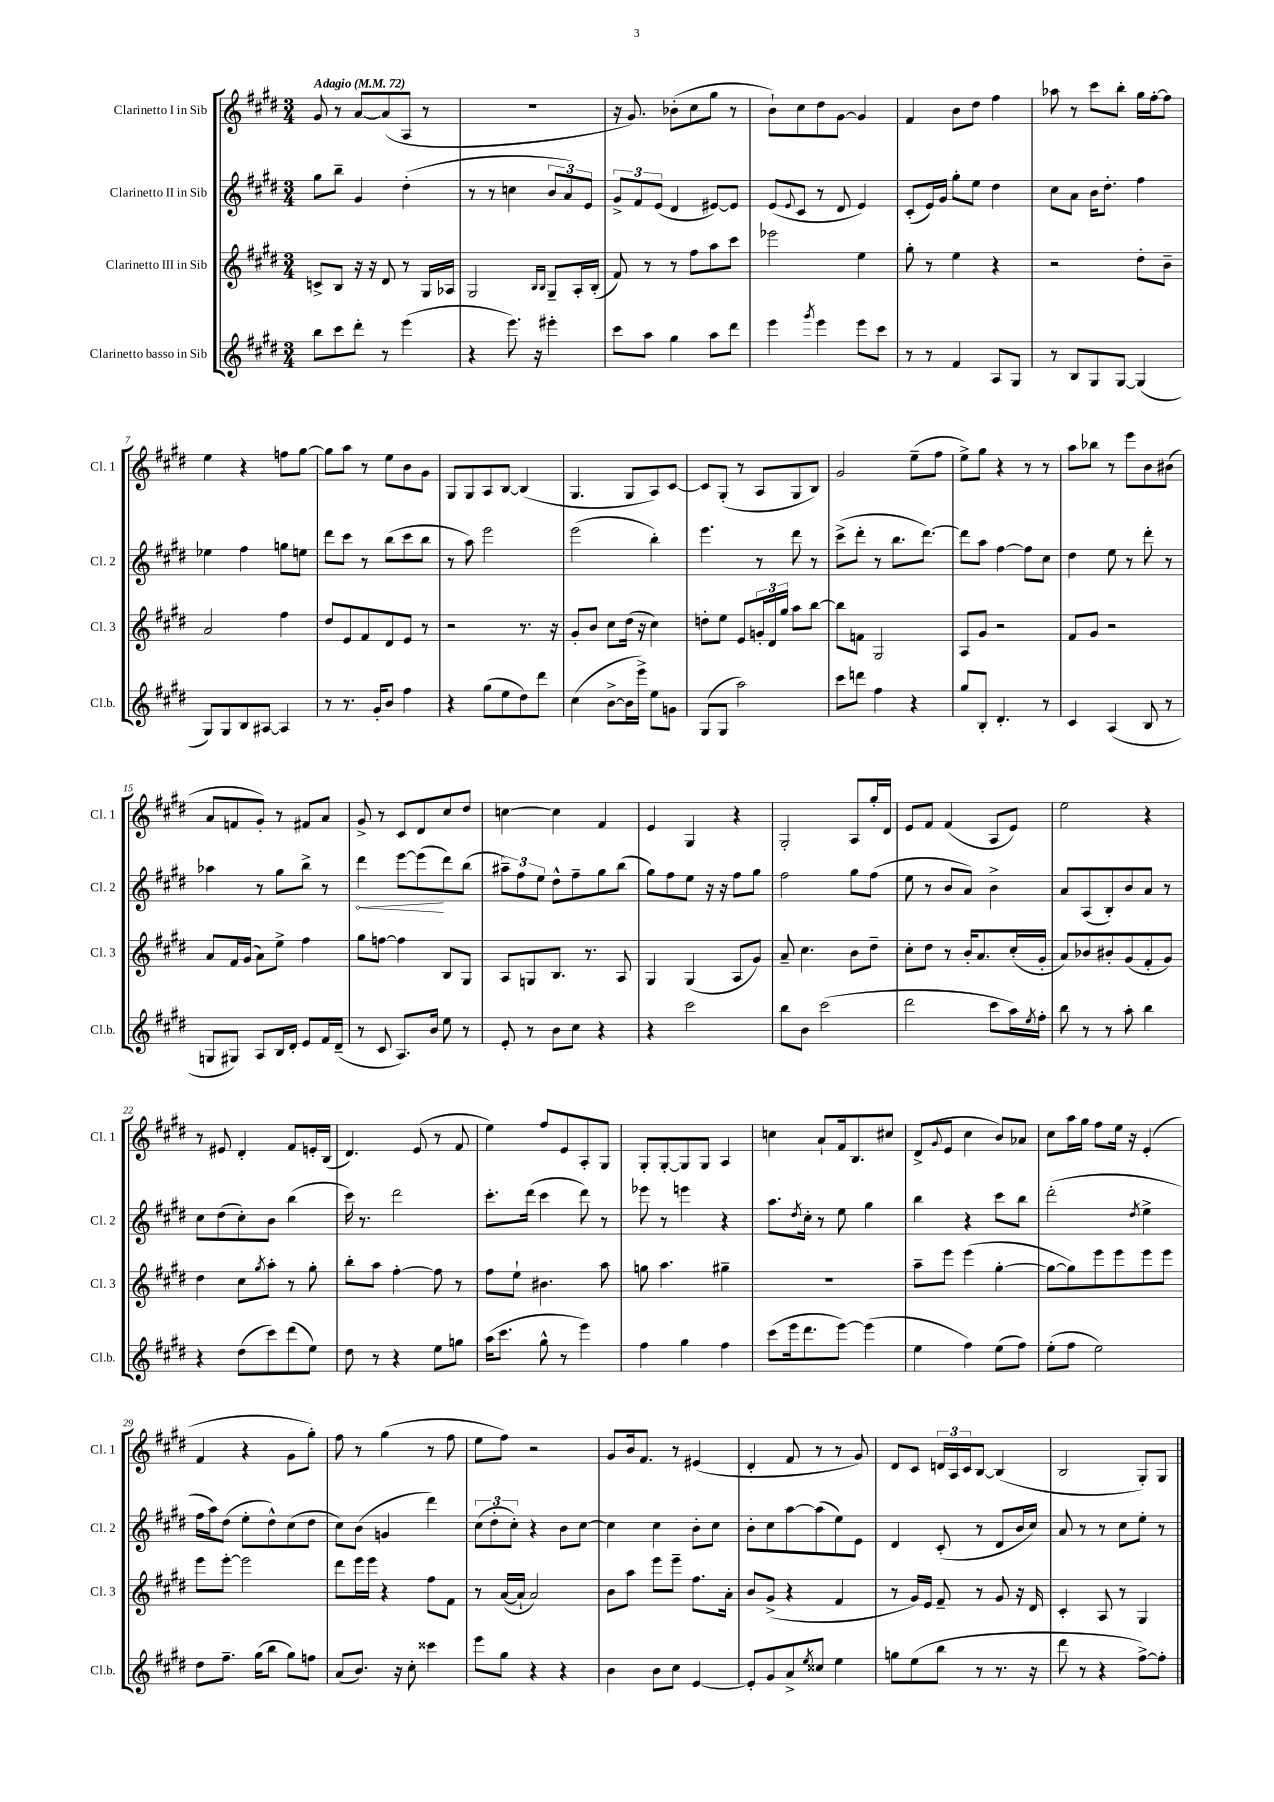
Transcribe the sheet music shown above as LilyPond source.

<<
\new StaffGroup <<
\new Staff = "s0" \with { instrumentName = "Clarinetto I in Sib" shortInstrumentName = "Cl. 1" } {
    \clef treble \key e \major \numericTimeSignature \time 3/4 \tempo "Adagio" 4 = 72
    gis'8 r8 a'8~ a'8( a8 r8 |
    R2. |
    r16 gis'8.) bes'8-.( cis''8 gis''8 r8 |
    b'8-!) cis''8 dis''8 gis'8~ gis'4 |
    fis'4 b'8 dis''8 fis''4 |
    aes''8 r8 cis'''8 b''8-. gis''16 fis''16~-. fis''8 |
    e''4 r4 f''8 gis''8~ |
    gis''8 a''8 r8 e''8 b'8 gis'8 |
    gis8 gis8 a8 b8~ b4( |
    gis4. gis8 a8) cis'8~ |
    cis'8 gis8-.( r8 a8 gis8 b8) |
    gis'2 e''8--( fis''8 |
    e''8->) gis''8 r4 r8 r8 |
    a''8 bes''8 r8 e'''8 b'8 bis'8( |
    a'8 f'8 gis'8-.) r8 fis'8 a'8 |
    gis'8-> r8 cis'8 dis'8 cis''8 dis''8 |
    c''4~ c''4 fis'4 |
    e'4 gis4 r4 |
    gis2-. a8 gis''16-. dis'16 |
    e'8 fis'8 fis'4( a8 e'8) |
    e''2 r4 |
    r8 eis'8 dis'4-. fis'8 e'16-. b16( |
    dis'4.) e'8( r8 fis'8 |
    e''4) fis''8 e'8 a8-. gis8 |
    gis8-. gis8~-. gis8 gis8 a4 |
    c''4 a'8-! fis'16 b8. cis''8 |
    dis'8->( \appoggiatura { gis'8 } e'8 cis''4 b'8) aes'8 |
    cis''8 a''16 gis''16 fis''8 e''16 r16 e'4-.( |
    fis'4 r4 gis'8 gis''8-.) |
    fis''8 r8 gis''4( r8 fis''8 |
    e''8 fis''8) r2 |
    gis'8 b'16 fis'8. r8 eis'4( |
    dis'4-. fis'8 r8 r8 gis'8) |
    dis'8 cis'8 \tuplet 3/2 { d'16 a16 cis'16 } b8~ b4( |
    b2 gis8-.) gis8 \bar "|." |
}
\new Staff = "s1" \with { instrumentName = "Clarinetto II in Sib" shortInstrumentName = "Cl. 2" } {
    \clef treble \key e \major \numericTimeSignature \time 3/4
    gis''8 b''8-- gis'4 dis''4-.( |
    r8 r8 c''4 \tuplet 3/2 { b'8 a'8) e'8 } |
    \tuplet 3/2 { gis'8-> fis'8 e'8( } dis'4 eis'8~) eis'8 |
    e'8( \appoggiatura { e'8 } cis'8 r8 dis'8 e'4) |
    cis'8-.( e'16) gis'16 gis''8-. e''8 dis''4 |
    cis''8 a'8 b'16 dis''8.-. fis''4 |
    ees''4 fis''4 g''8 e''8 |
    dis'''8 cis'''8 r8 b''8( cis'''8 b''8 |
    r8 a''8) e'''2 |
    e'''2( b''4-.) |
    e'''4. r8 dis'''8 r8 |
    cis'''8->( dis'''8-. r8 b''8. dis'''8.~) |
    dis'''8 a''8 fis''4~ fis''8 cis''8 |
    dis''4 e''8 r8 dis'''8-. r8 |
    aes''4 r8 gis''8 b''8-> r8 |
    \once \override Hairpin.circled-tip = ##t dis'''4\< e'''8~ e'''8\!( dis'''8) b''8( |
    \tuplet 3/2 { ais''8--) fis''8 e''8 } dis''8-^ fis''8-- gis''8 b''8( |
    gis''8) fis''8 e''8 r16 r16 fis''8 gis''8 |
    fis''2 gis''8 fis''8( |
    e''8 r8 b'8 a'8) b'4-> |
    a'8 a8( b8-.) b'8 a'8 r8 |
    cis''8 dis''8( cis''8-.) b'8 b''4( |
    cis'''16) r8. dis'''2 |
    cis'''8.-. dis'''16( cis'''4 dis'''8) r8 |
    ees'''8 r8 e'''4 r4 |
    a''8. \acciaccatura { dis''8 } cis''16-. r8 e''8 gis''4 |
    b''4 r4 cis'''8 b''8 |
    dis'''2-.( \acciaccatura { dis''8 } e''4-> |
    fis''16 a''16) dis''8( e''8-. dis''8-^) cis''8( dis''8 |
    cis''8) b'8( g'4 dis'''4) |
    \tuplet 3/2 { cis''8( dis''8-. cis''8-.) } r4 b'8 cis''8~ |
    cis''4 cis''4 b'8-. cis''8 |
    b'8-. cis''8 a''8~ a''8( e''8) e'8 |
    dis'4 cis'8-.( r8 dis'8 b'16 cis''16) |
    a'8 r8 r8 cis''8 e''8-. r8 \bar "|." |
}
\new Staff = "s2" \with { instrumentName = "Clarinetto III in Sib" shortInstrumentName = "Cl. 3" } {
    \clef treble \key e \major \numericTimeSignature \time 3/4
    c'8-> b8 r16 r16 dis'8 r8 gis16 aes16 |
    gis2 \grace { b16 b16 } gis8-- a16-. b16-.( |
    fis'8) r8 r8 fis''8 a''8 cis'''8 |
    ees'''2 e''4 |
    gis''8-. r8 e''4 r4 |
    r2 dis''8-. b'8-- |
    a'2 fis''4 |
    dis''8 e'8 fis'8 dis'8 e'8 r8 |
    r2 r8. r16 |
    gis'8-. b'8 cis''8 dis''16( r16 cis''4) |
    d''8-. e''8 e'8 \tuplet 3/2 { g'16-. dis'16 gis''16 } a''8 b''8~ |
    b''8 f'8 gis2 |
    a8 gis'8 r2 |
    fis'8 gis'8 r2 |
    a'8 fis'16 gis'16( a'8) e''8-> fis''4 |
    gis''8 f''8~ f''4 b8 gis8 |
    a8 g8 b8. r8. a8 |
    gis4 gis4( a8 gis'8) |
    a'8-- cis''4. b'8 dis''8-- |
    cis''8-. dis''8 r8 b'16-. a'8. cis''16-.( gis'16-. |
    a'8) bes'8 bis'8-. gis'8( fis'8-. gis'8) |
    dis''4 cis''8 \acciaccatura { gis''8 } a''8-. r8 gis''8-. |
    b''8-. a''8 fis''4~-. fis''8 r8 |
    fis''8 e''8-! bis'4. a''8 |
    g''8 a''4. gis''4-- |
    R2. |
    a''8-- e'''8 e'''4( gis''4~-. |
    gis''8~ gis''8) e'''8 e'''8 e'''8 e'''8 |
    e'''8 e'''8~-. e'''2 |
    dis'''8 e'''16 e'''16 r4 fis''8 fis'8 |
    r8 a'16~( a'16-! a'2) |
    b'8 a''8 e'''8 e'''8-- fis''8. a'16-. |
    b'8 gis'8->( r4 fis'4 |
    r8 gis'16) e'16 fis'8-- r8 gis'8 r16 dis'16 |
    cis'4-. a8 r8 gis4 \bar "|." |
}
\new Staff = "s3" \with { instrumentName = "Clarinetto basso in Sib" shortInstrumentName = "Cl.b." } {
    \clef treble \key e \major \numericTimeSignature \time 3/4
    b''8 cis'''8 dis'''8-. r8 e'''4( |
    r4 e'''8.) r16 eis'''4-. |
    cis'''8 a''8 gis''4 a''8 dis'''8 |
    e'''4 \acciaccatura { gis'''8 } e'''4 e'''8 cis'''8 |
    r8 r8 fis'4 a8 gis8 |
    r8 b8 gis8 gis8~ gis4( |
    gis8) gis8 b8 ais8~ ais4 |
    r8 r8. gis'16-. b'8 fis''4 |
    r4 gis''8( e''8 dis''8) dis'''8 |
    cis''4( b'8~-> b'16 e'''16->) e''8 g'8 |
    gis8( gis8 a''2) |
    cis'''8 d'''8 fis''4 r4 |
    gis''8 b8-. dis'4.-. r8 |
    cis'4 a4( b8 r8 |
    g8 gis8) a8 b16 dis'16-. e'8 fis'16 dis'16--( |
    r8 cis'8 a8.) b'16 e''8 r8 |
    e'8-. r8 b'8 cis''8 r4 |
    r4 cis'''2 |
    b''8 b'8 cis'''2( |
    dis'''2 cis'''8 a''16) \acciaccatura { e''8 } fis''16-. |
    b''8 r8 r8 a''8-. b''4 |
    r4 dis''8( cis'''8) dis'''8( e''8) |
    dis''8 r8 r4 e''8 g''8 |
    a''16( cis'''8. gis''8-^ r8 e'''4) |
    fis''4 gis''4 fis''4 |
    cis'''8( e'''16 dis'''8. e'''8~) e'''4( |
    e''4 fis''4) e''8( fis''8) |
    e''8-.( fis''8 e''2) |
    dis''8 fis''8.-- gis''16( b''8 gis''8) f''8 |
    a'8( b'8.) r16 cis''8-. cisis'''4 |
    e'''8 gis''8 r4 r4 |
    b'4 b'8 cis''8 e'4~ |
    e'8-. gis'8 a'8-> \acciaccatura { e''8 } cisis''8 e''4 |
    g''8 e''8( b''8 r8 r8. r16 |
    dis'''8 r8 r4 fis''8~->) fis''8-. \bar "|." |
}
>>
>>
